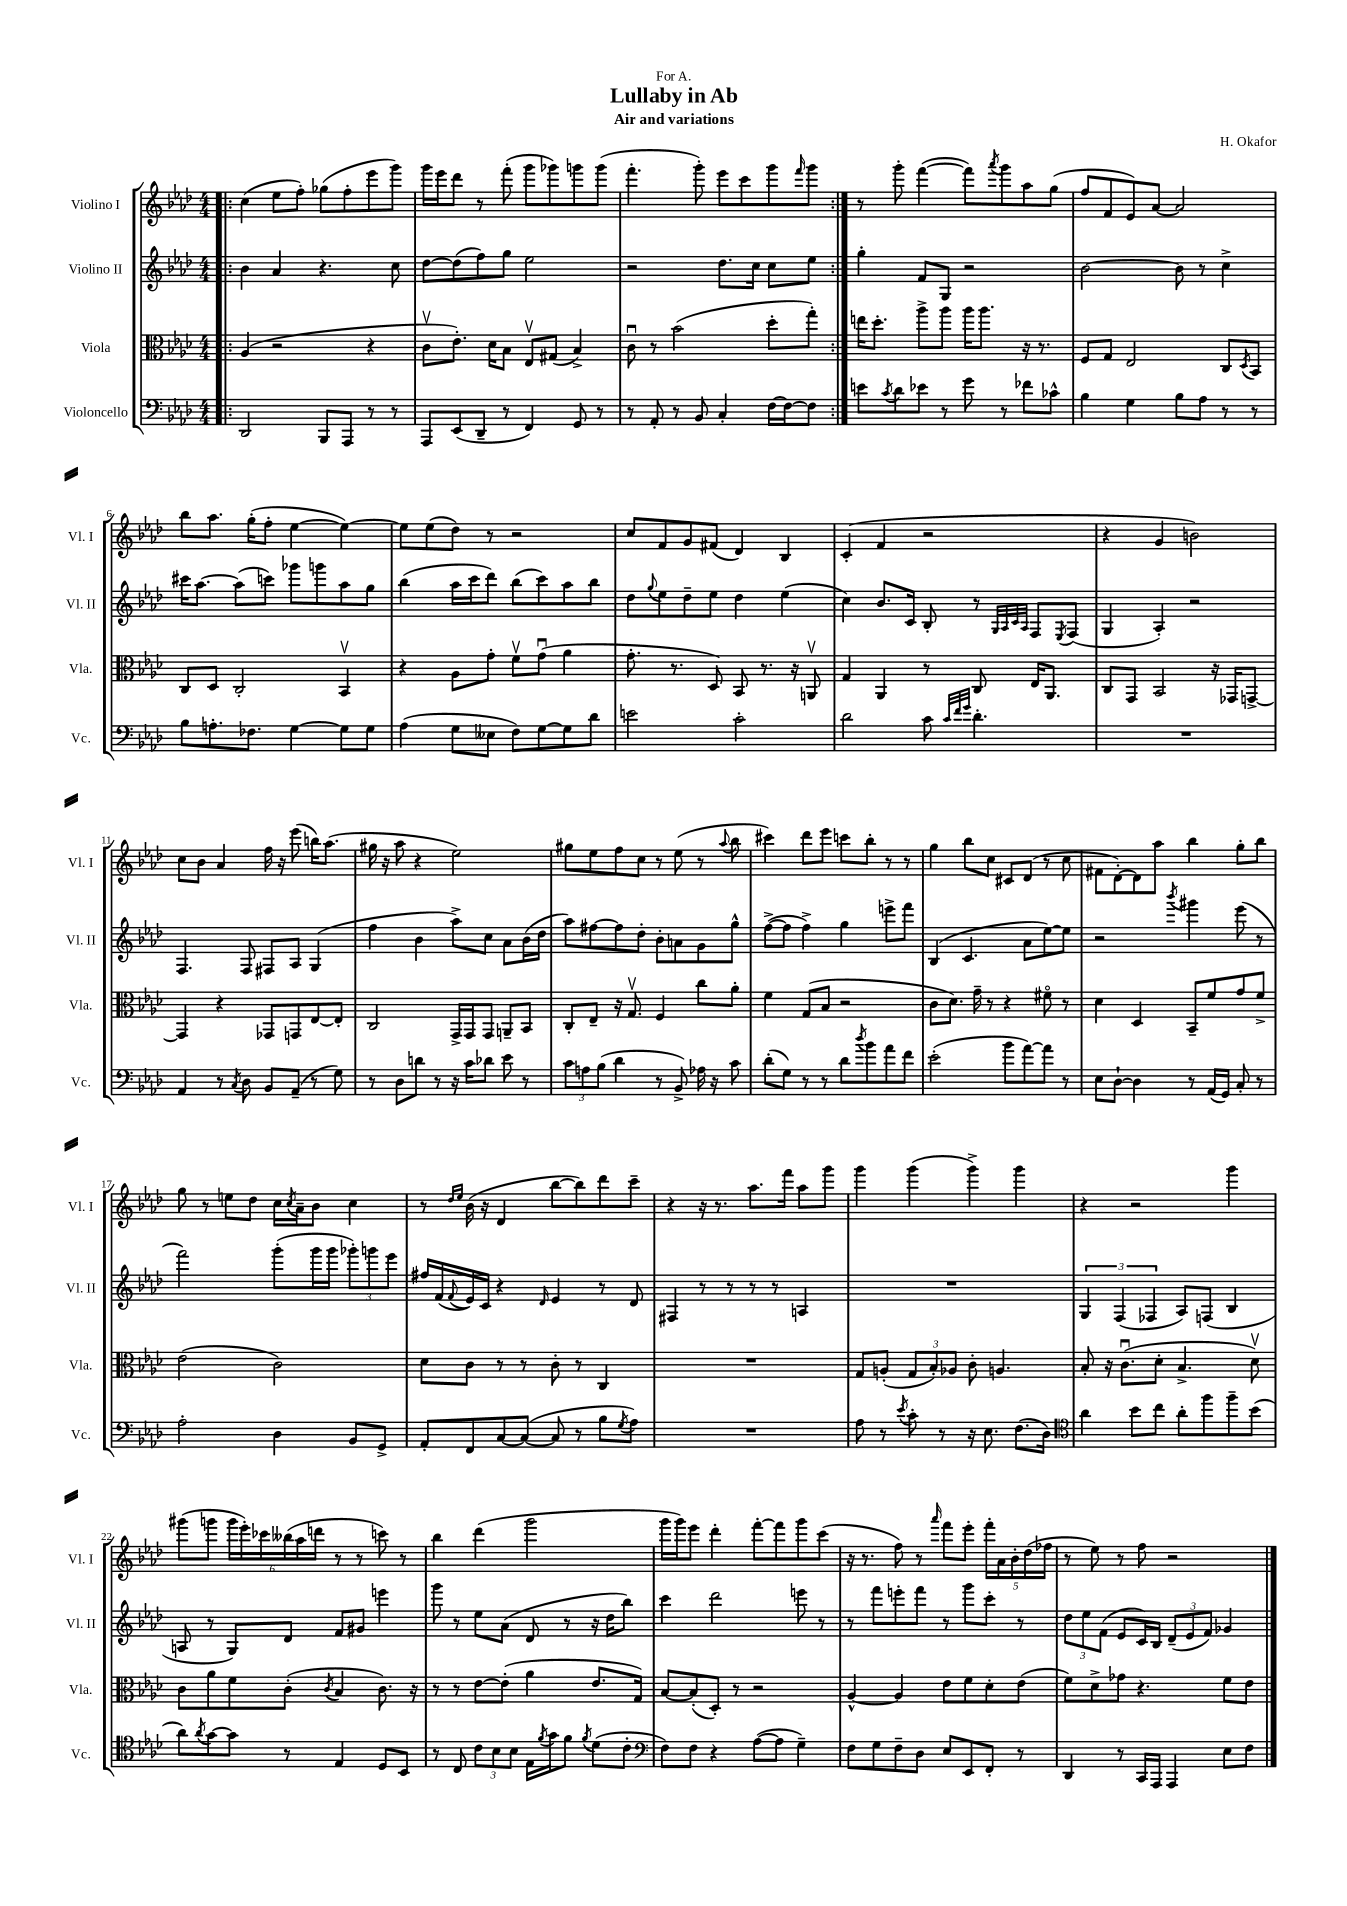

**kern	**kern	**kern	**kern
*part4	*part3	*part2	*part1
*staff4	*staff3	*staff2	*staff1
*I"Violoncello	*I"Viola	*I"Violino II	*I"Violino I
*I'Vc.	*I'Vla.	*I'Vl. II	*I'Vl. I
*clefF4	*clefC3	*clefG2	*clefG2
*k[b-e-a-d-]	*k[b-e-a-d-]	*k[b-e-a-d-]	*k[b-e-a-d-]
*M4/4	*M4/4	*M4/4	*M4/4
=1!|:	=1!|:	=1!|:	=1!|:
2DD-/	(4A-/	4b-\	(4cc\
.	2r	4a-/	8ee-\L
.	.	.	8ff'\J)
8BBB-/L	.	4.r	(8gg-X\L
8AAA-/J	.	.	8ff'\
8r	4r	.	8eee-\
8r	.	8cc\	8ggg\J)
=2	=2	=2	=2
8AAA-/L	8cv\L	[8dd-\L	16ggg\LL
.	.	.	16eee-\J
(8EE-/	8.e-'\J)	(8dd-\]	8ddd-\J
8DD-~/J	.	8ff\)	8r
.	16d-\KL	.	.
8r	8B-\J	8gg\J	(8fff'\
4FF/)	8E-v/L	2ee-\	8ggg\L
.	(8G#X/J	.	8ggg-X\)
8GG/	4B-^/)	.	8gggn\
8r	.	.	(8ggg\J
=3	=3	=3	=3
8r	8cu\	2r	4.fff'\
8AA-'/	8r	.	.
8r	(2b-\	.	.
8BB-/	.	.	8ggg'\)
4C'/	.	8.dd-\L	8eee-\L
.	.	.	8ccc\
.	.	16cc\Jk	.
[16F\LL	8dd-'\L	8cc\L	8ggg\
16F\J_	.	.	.
.	.	.	16qqfff/
8F\J]	8gg'\J)	8ee-\J	8ggg\J
=4:|!	=4:|!	=4:|!	=4:|!
8en\L	16een\KL	4gg'\	8r
.	8.dd-'\J	.	.
8qc/	.	.	.
8d-\	.	.	8ggg'\
8e-X\J	8aa-^\L	8f/L	([4fff\
8r	8aa-\J	8G/J	.
8g\	16aa-\KL	2r	8fff\L])
.	8.aa-\J	.	.
.	.	.	8qaaa-/
8r	.	.	8ggg\
8f-X\L	16r	.	8aa-\
.	8.r	.	.
8c-X^^\J	.	.	(8gg\J
=5	=5	=5	=5
4B-\	8F/L	[2b-\	8ff/L
.	8G/J	.	8f/
4G\	2E-/	.	8e-/)
.	.	.	[8a-/J
8B-\L	.	8b-\]	2a-/]
8A-\J	.	8r	.
8r	8C/L	4cc^\	.
.	8qD-/	.	.
8r	8BB-/J	.	.
!!LO:LB:g=z
=6	=6	=6	=6
8B-\L	8C/L	16ccc#X\KL	8bb-\L
.	.	[8.aa-\J	.
8.An'\	8D-/J	.	8.aa-\J
.	2C'/	(8aa-\L]	.
8.F-X\J	.	.	(16gg'\KL
.	.	8cccn\J)	8ff'\J
[4G\	.	8ggg-X\L	[4ee-\
.	.	8gggn\	.
8G\L]	4BB-v/	8aa-\	4ee-\_)
8G\J	.	8gg\J	.
=7	=7	=7	=7
(4A-\	4r	(4bb-\	8ee-\L]
.	.	.	(8ee-\
8G\L	8A-\L	16aa-\LL	8dd-\J)
.	.	16ccc\J	.
8E--X\J	8g'\J	8ddd-\J)	8r
8F\L)	8fv\L	(8bb-\L	2r
[8G\	(8gu\J	8ccc\)	.
8G\]	4a-\	8aa-\	.
8d-\J	.	8bb-\J	.
=8	=8	=8	=8
2en\	8.g'\	8dd-\L	8cc/L
.	.	8qqgg/	.
.	.	8ee-\	8f/
.	8.r	.	.
.	.	8dd-~\	8g/
.	8D-/)	8ee-\J	(8f#X/J
2c'\	8BB-/	4dd-\	4d-/)
.	8.r	.	.
.	.	(4ee-\	4B-/
.	16r	.	.
.	8AAnv/	.	.
=9	=9	=9	=9
2d-\	4G/	4cc\)	(4c'/
.	4AA-/	8.b-/L	4f/
.	.	16c/Jk	.
8c\	8r	8B-'/	2r
32qqc/LLL	.	.	.
32qqf/	.	.	.
32qqg/JJJ	.	.	.
4.d-'\	8C/	8r	.
.	.	32qqG/LLL	.
.	.	32qqA-/	.
.	.	32qqc/	.
.	.	32qqA-/JJJ	.
.	16E-/KL	8F/L	.
.	8.AA-/J	.	.
.	.	8qE-/	.
.	.	(8F/J	.
=10	=10	=10	=10
1r	8C/L	4G/	4r
.	8GG/J	.	.
.	2BB-/	4A-'/)	4g/
.	.	2r	2bn\)
.	16r	.	.
.	16GG-X/KL	.	.
.	[8GGn^/J	.	.
!!LO:LB:g=z
=11	=11	=11	=11
4AA-/	4GG/]	4.F/	8cc\L
.	.	.	8b-\J
8r	4r	.	4a-/
8qC/	.	.	.
8D-\	.	8F/	.
8BB-/L	8GG-X/L	8F#X/L	16ff\
.	.	.	16r
(8AA-~/J	8GGn/	8A-/J	(8eee-\
8r	[8E-/	(4G/	16bbn\KL)
.	.	.	(8.aa-\J
8G\)	8E-'/J]	.	.
=12	=12	=12	=12
8r	2C/	4ff\	16gg#X\
.	.	.	16r
8D-\L	.	.	8aa-\
8dn\J	.	4b-\	4r
8r	.	.	.
16r	16GG^/LL	8aa-^\L)	2ee-\)
16c\KL	16GG/J	.	.
8d-X\J	8GG/J	8cc\J	.
8e-\	8AAn~/L	8a-\L	.
8r	8BB-/J	(16b-\L	.
.	.	16dd-\JJ	.
=13	=13	=13	=13
12c\L	8C'/L	8aa-\L)	8gg#X\L
12An\	.	.	.
.	8E-~/J	[8ff#X\	8ee-\
(12B-\J	.	.	.
4d-\	16r	8ff#\]	8ff\
.	8.Gv/	.	.
.	.	8dd-'\J	8cc\J
8r	4F/	8b-'\L	8r
8BB-^/)	.	8an\	(8ee-\
16A-X\	8cc\L	8g\	8r
16r	.	.	.
.	.	.	8qqaa-/
8c\	8a-'\J	8gg^^\J	8bb-\
=14	=14	=14	=14
(8d-'\L	4f\	([8ff^\L	4ccc#X\)
8G\J)	.	8ff\J]	.
8r	(8G/L	4ff^\)	8ddd-\L
8r	8B-/J	.	8eee-\J
8d-\L	2r	4gg\	8cccn\L
8qdd-/	.	.	.
8b-\	.	.	8bb-'\J
8a-\	.	8eeen^\L	8r
8f\J	.	8fff\J	8r
=15	=15	=15	=15
(2e-'\	8c\L	(4B-/	4gg\
.	8.d-\J)	.	.
.	.	4.c/	8bb-\L
.	16g~\	.	.
.	8r	.	8cc\J
8b-\L	4r	.	8c#X/L
[8a-\)	.	8a-\L	(8d-/J
8a-\J]	8f#X\	[8ee-\)	8r
8r	8r	8ee-\J]	8cc\
=16	=16	=16	=16
8E-\L	4d-\	2r	8f#X\L
[8D-`\J	.	.	[8d-'\)
4D-\]	4D-/	.	8d-\]
.	.	.	8aa-\J
.	.	8qbbb-/	.
8r	8BB-~/L	4ggg#X\	4bb-\
(16AA-/LL	8f/	.	.
16GG/JJ)	.	.	.
8C'/	8g/	(8eee-\	8gg'\L
8r	8f^/J	8r	8bb-\J
!!LO:LB:g=z
=17	=17	=17	=17
2A-'\	(2e-\	2fff\)	8gg\
.	.	.	8r
.	.	.	8een\L
.	.	.	8dd-\J
4D-\	2c\)	(8ggg'\L	16cc\LL
.	.	.	8qcc/
.	.	.	16a-~\J
.	.	16ggg\L	8b-\J
.	.	16ggg\JJ	.
8BB-/L	.	12ggg-X'\L)	4cc\
.	.	12gggn\	.
8GG^/J	.	.	.
.	.	12eee-\J	.
=18	=18	=18	=18
8AA-'/L	8d-\L	16ff#X/LL	8r
.	.	(16f/	.
.	.	.	16qqdd-/LL
.	.	8qqf/	16qqee-/JJ
8FF/	8c\J	16e-/)	(16b-\
.	.	16c/JJ	16r
[8C/	8r	4r	4d-/
(8C/J_	8r	.	.
.	.	16qqd-/	.
8C/]	8c'\	4e-/	[8bb-\L
8r	8r	.	8bb-\])
8B-\L	4C/	8r	8ddd-\
8qG/	.	.	.
8A-\J)	.	8d-/	8ccc~\J
=19	=19	=19	=19
1r	1r	4F#X/	4r
.	.	8r	16r
.	.	.	8.r
.	.	8r	.
.	.	8r	8.aa-\L
.	.	8r	.
.	.	.	16fff\Jk
.	.	4An/	8aa-\L
.	.	.	8ggg\J
=20	=20	=20	=20
8A-\	8G/L	1r	4ggg\
8r	(8An'/J	.	.
8qe-/	.	.	.
8c'\	12G/L	.	(4ggg\
.	12B-'/)	.	.
8r	.	.	.
.	12A-X/J	.	.
16r	8c'\	.	4ggg^\)
8.E-\	.	.	.
.	4.An/	.	.
(8.F\L	.	.	4ggg\
16D-\Jk)	.	.	.
=21	=21	=21	=21
*clefC4	*	*	*
4a-\	8B-'/	6G/	4r
.	16r	.	.
.	.	(6F/	.
.	(8.cu\L	.	.
8b-\L	.	.	2r
.	.	6F-X/	.
8cc\J	8d-'\J	.	.
8a-'\L	4.B-^/	8A-/L)	.
8ff\	.	(8Fn/J	.
8ff~\	.	4B-/	4ggg\
(8b-\J	8d-v\)	.	.
!!LO:LB:g=z
=22	=22	=22	=22
8a-\L)	8c\L	8An/	(8ggg#X\L
8qa-/	.	.	.
[8g\	8a-\	8r	8gggn\J
8g\J]	8f\	8G/L)	24ggg\LL
.	.	.	24eee-'\)
.	.	.	24ccc-X\
8r	(8c'\J	8d-/J	(24bb--X\
.	.	.	24aa-\
.	.	.	24dddn\JJ
.	8qc/	.	.
4E-/	4B-/	8f/L	8r
.	.	8g#X/J	8r
8D-/L	8.c\)	4eeen\	8cccn\)
8BB-/J	.	.	8r
.	16r	.	.
=23	=23	=23	=23
8r	8r	8ggg\	4bb-\
8C/	8r	8r	.
12c\L	[8e-\L	8ee-\L	(4ddd-\
12B-\	.	.	.
.	(8e-'\J]	(8a-\J	.
12B-\J	.	.	.
16E-\LL	4a-\	8d-/	2ggg\
8qf/	.	.	.
16g\J	.	.	.
8f\J	.	8r	.
8qf/	.	.	.
(8d-\L	8.e-/L	16r	.
.	.	16dd-\KL	.
8c'\J	.	8bb-\J)	.
.	16G/Jk)	.	.
=24	=24	=24	=24
*clefF4	*	*	*
8F\L)	[8B-/L	4ccc\	16ggg\LL
.	.	.	16ggg\J)
8F\J	(8B-'/]	.	8eee-\J
4r	8D-'/J)	2ddd-\	4ddd-'\
.	8r	.	.
([8A-\L	2r	.	[8fff'\L
8A-\J]	.	.	8fff\]
4G~\)	.	8eeen\	8ggg\
.	.	8r	(8ccc\J
=25	=25	=25	=25
8F\L	[4A-^^/	8r	16r
.	.	.	8.r
8G\	.	8fff\L	.
8F~\	4A-/]	8eeen'\	8ff\)
8D-\J	.	8fff\J	8r
.	.	.	16qqaaa-/
8E-/L	8e-\L	8r	8fff\L
8EE-/	8f\	8ggg\L	8eee-'\J
8FF'/J	8d-'\	8ccc'\J	20fff'\LL
.	.	.	20a-\
.	.	.	20b-'\
8r	(8e-\J	8r	.
.	.	.	(20dd-\
.	.	.	20ff-X\JJ
=26	=26	=26	=26
4DD-/	8f\L)	12dd-\L	8r
.	.	12ee-\	.
.	8d-^\	.	8ee-\)
.	.	(12f\J	.
8r	8g-X\J	8e-/L	8r
16CC/LL	4.r	16c/L)	8ff\
16AAA-/JJ	.	16B-/JJ	.
4AAA-/	.	(12d-~/L	2r
.	.	12e-/	.
.	.	12f/J)	.
8E-\L	8f\L	4g-X/	.
8F\J	8e-\J	.	.
==	==	==	==
*-	*-	*-	*-
